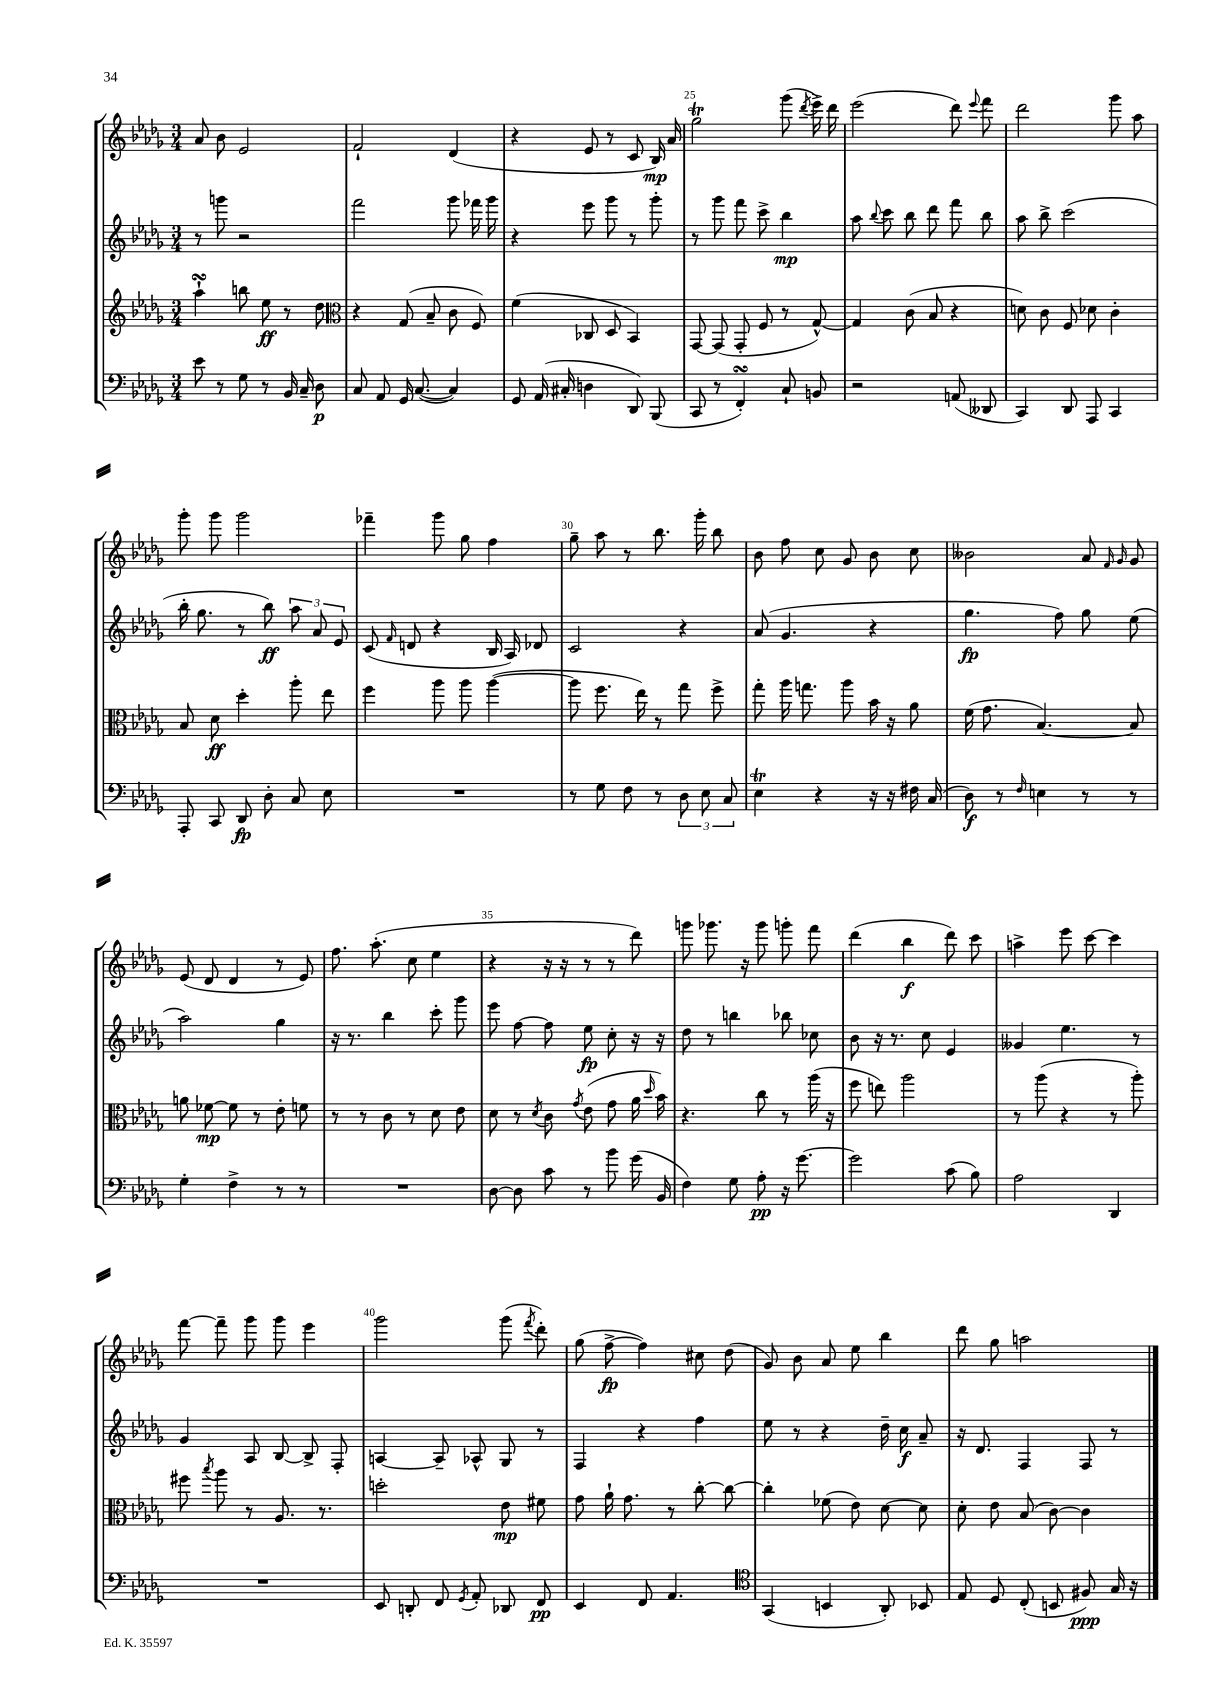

**kern	**kern	**kern	**kern
*staff4	*staff3	*staff2	*staff1
*clefF4	*clefG2	*clefG2	*clefG2
*k[b-e-a-d-g-]	*k[b-e-a-d-g-]	*k[b-e-a-d-g-]	*k[b-e-a-d-g-]
*M3/4	*M3/4	*M3/4	*M3/4
8e-	4aa-`	8r	8a-
8r	.	8ggg	8b-
8G-	8bb	2r	2e-
8r	8ee-	.	.
16BB-	8r	.	.
16C~	.	.	.
8D-	8dd-	.	.
=	=	=	=
*	*clefC3	*	*
8C	4r	2fff	2f`
8AA-	.	.	.
16GG-	(8G-	.	.
([8.C	.	.	.
.	8B-~	.	.
4C])	8c	8ggg-	(4d-
.	8F)	16fff-	.
.	.	16ggg-	.
=	=	=	=
8GG-	(4f	4r	4r
(16AA-	.	.	.
16C#'	.	.	.
4D	8C-	8eee-	8e-
.	8D-	8ggg-	8r
8DD-)	4BB-)	8r	8c
(8BBB-	.	8ggg-'	16B-)
.	.	.	16a-
=	=	=	=
8CC	[8GG-	8r	2gg-
8r	(8GG-]	8ggg-	.
4FF')	8GG-'	8fff	.
.	8F	8ccc^	.
8C`	8r	4bb-	(8ggg-
.	.	.	8qddd-
8BB	[8G-^^)	.	16eee-^)
.	.	.	16ddd-
=	=	=	=
2r	4G-]	8aa-	(2eee-
.	.	8qqbb-	.
.	.	8ccc	.
.	(8c	8bb-	.
.	8B-	8ddd-	.
(8AA	4r	8fff	8ddd-)
.	.	.	8qqeee-
8DD--	.	8bb-	8fff
=	=	=	=
4CC)	8d)	8aa-	2ddd-
.	8c	8bb-^	.
8DD-	8F	(2ccc	.
8AAA-	8d-	.	.
4CC	4c'	.	8ggg-
.	.	.	8aa-
=	=	=	=
8AAA-'	8B-	16bb-'	8ggg-'
.	.	8.gg-	.
8CC	8d-	.	8ggg-
8DD-	4dd-'	8r	2ggg-
8D-'	.	8bb-)	.
8C	8aa-'	12aa-	.
.	.	12a-	.
8E-	8ee-	.	.
.	.	12e-	.
=	=	=	=
2.r	4ff	(8c	4fff-~
.	.	16qqf	.
.	.	8d	.
.	8aa-	4r	8ggg-
.	8aa-	.	8gg-
.	([4aa-	16B-	4ff
.	.	16A-)	.
.	.	8d-	.
=	=	=	=
8r	8aa-]	2c	8gg-~
8G-	8.ff	.	8aa-
8F	.	.	8r
.	16ee-)	.	.
8r	8r	.	8.bb-
12D-	8gg-	4r	.
.	.	.	16ggg-'
12E-	.	.	.
.	8ff^	.	8bb-
12C	.	.	.
=	=	=	=
4E-	8gg-'	(8a-	8b-
.	16aa-	4.g-	8ff
.	8.gg	.	.
4r	.	.	8cc
.	8aa-	.	8g-
16r	16b-	4r	8b-
16r	16r	.	.
16F#	8a-	.	8cc
(16C	.	.	.
=	=	=	=
8D-)	(16f	4.gg-	2b--
.	8.g-	.	.
8r	.	.	.
16qqF	.	.	.
4E	[4.B-)	.	.
.	.	8ff)	.
8r	.	8gg-	8a-
.	.	.	16qqf
.	.	.	16qqg-
8r	8B-]	(8ee-	8g-
=	=	=	=
4G-'	8a	2aa-)	(8e-
.	[8f-	.	8d-
4F^	8f-]	.	4d-
.	8r	.	.
8r	8e-'	4gg-	8r
8r	8f	.	8e-)
=	=	=	=
2.r	8r	16r	8.ff
.	.	8.r	.
.	8r	.	.
.	.	.	(8.aa-'
.	8c	4bb-	.
.	8r	.	8cc
.	8d-	8ccc'	4ee-
.	8e-	8ggg-	.
=	=	=	=
[8D-	8d-	8eee-	4r
8D-]	8r	[8ff	.
.	8qd-	.	.
8c	8c	8ff]	16r
.	.	.	16r
.	8qg-	.	.
8r	(8e-	8ee-	8r
8b-	8g-	8cc'	8r
(16g-	16a-	16r	8ddd-)
.	16qqdd-	.	.
16BB-	16b-)	16r	.
=	=	=	=
4F)	4.r	8dd-	8ggg
.	.	8r	8.ggg-
8G-	.	4bb	.
.	.	.	16r
8A-'	8cc	.	8ggg-
16r	8r	8bb-	8ggg'
[8.g-	.	.	.
.	(16aa-	8cc-	8fff
.	16r	.	.
=	=	=	=
2g-]	8ff	8b-	(4ddd-
.	8ee)	16r	.
.	.	8.r	.
.	2aa-	.	4bb-
.	.	8cc	.
(8c	.	4e-	8ddd-)
8B-)	.	.	8ccc
=	=	=	=
2A-	8r	4g--	4aa^
.	(8aa-	.	.
.	4r	4.ee-	8eee-
.	.	.	[8ccc
4DD-	8r	.	4ccc]
.	8aa-')	8r	.
=	=	=	=
2.r	8ff#	4g-	[8fff
.	8qbb-	.	.
.	8aa-	.	8fff~]
.	8r	8A-	8ggg-
.	8.A-	[8B-	8ggg-
.	.	8B-^]	4eee-
.	8.r	.	.
.	.	8F'	.
=	=	=	=
8EE-	2dd'	[4A	2ggg-
8DD'	.	.	.
8FF	.	8A~]	.
8qGG-	.	.	.
8AA-'	.	8A-^^	.
8DD-	8e-	8G-	(8ggg-
.	.	.	8qfff
8FF	8f#	8r	8ddd-')
=	=	=	=
4EE-	8g-	4F	(8gg-
.	16a-`	.	[8ff^
.	8.g-	.	.
8FF	.	4r	4ff])
4.AA-	8r	.	.
.	[8cc'	4ff	8cc#
.	8cc_	.	(8dd-
=	=	=	=
*clefC4	*	*	*
(4GG-	4cc']	8ee-	8g-)
.	.	8r	8b-
4BB	(8f-	4r	8a-
.	8e-)	.	8ee-
8AA-')	[8d-	16dd-~	4bb-
.	.	16cc	.
8BB-	8d-]	8a-~	.
=	=	=	=
8E-	8d-'	16r	8ddd-
.	.	8.d-	.
8D-	8e-	.	8gg-
(8C'	(8B-	4F	2aa
8BB	[8c)	.	.
8F#)	4c]	8F	.
16G-	.	8r	.
16r	.	.	.
==	==	==	==
*-	*-	*-	*-
